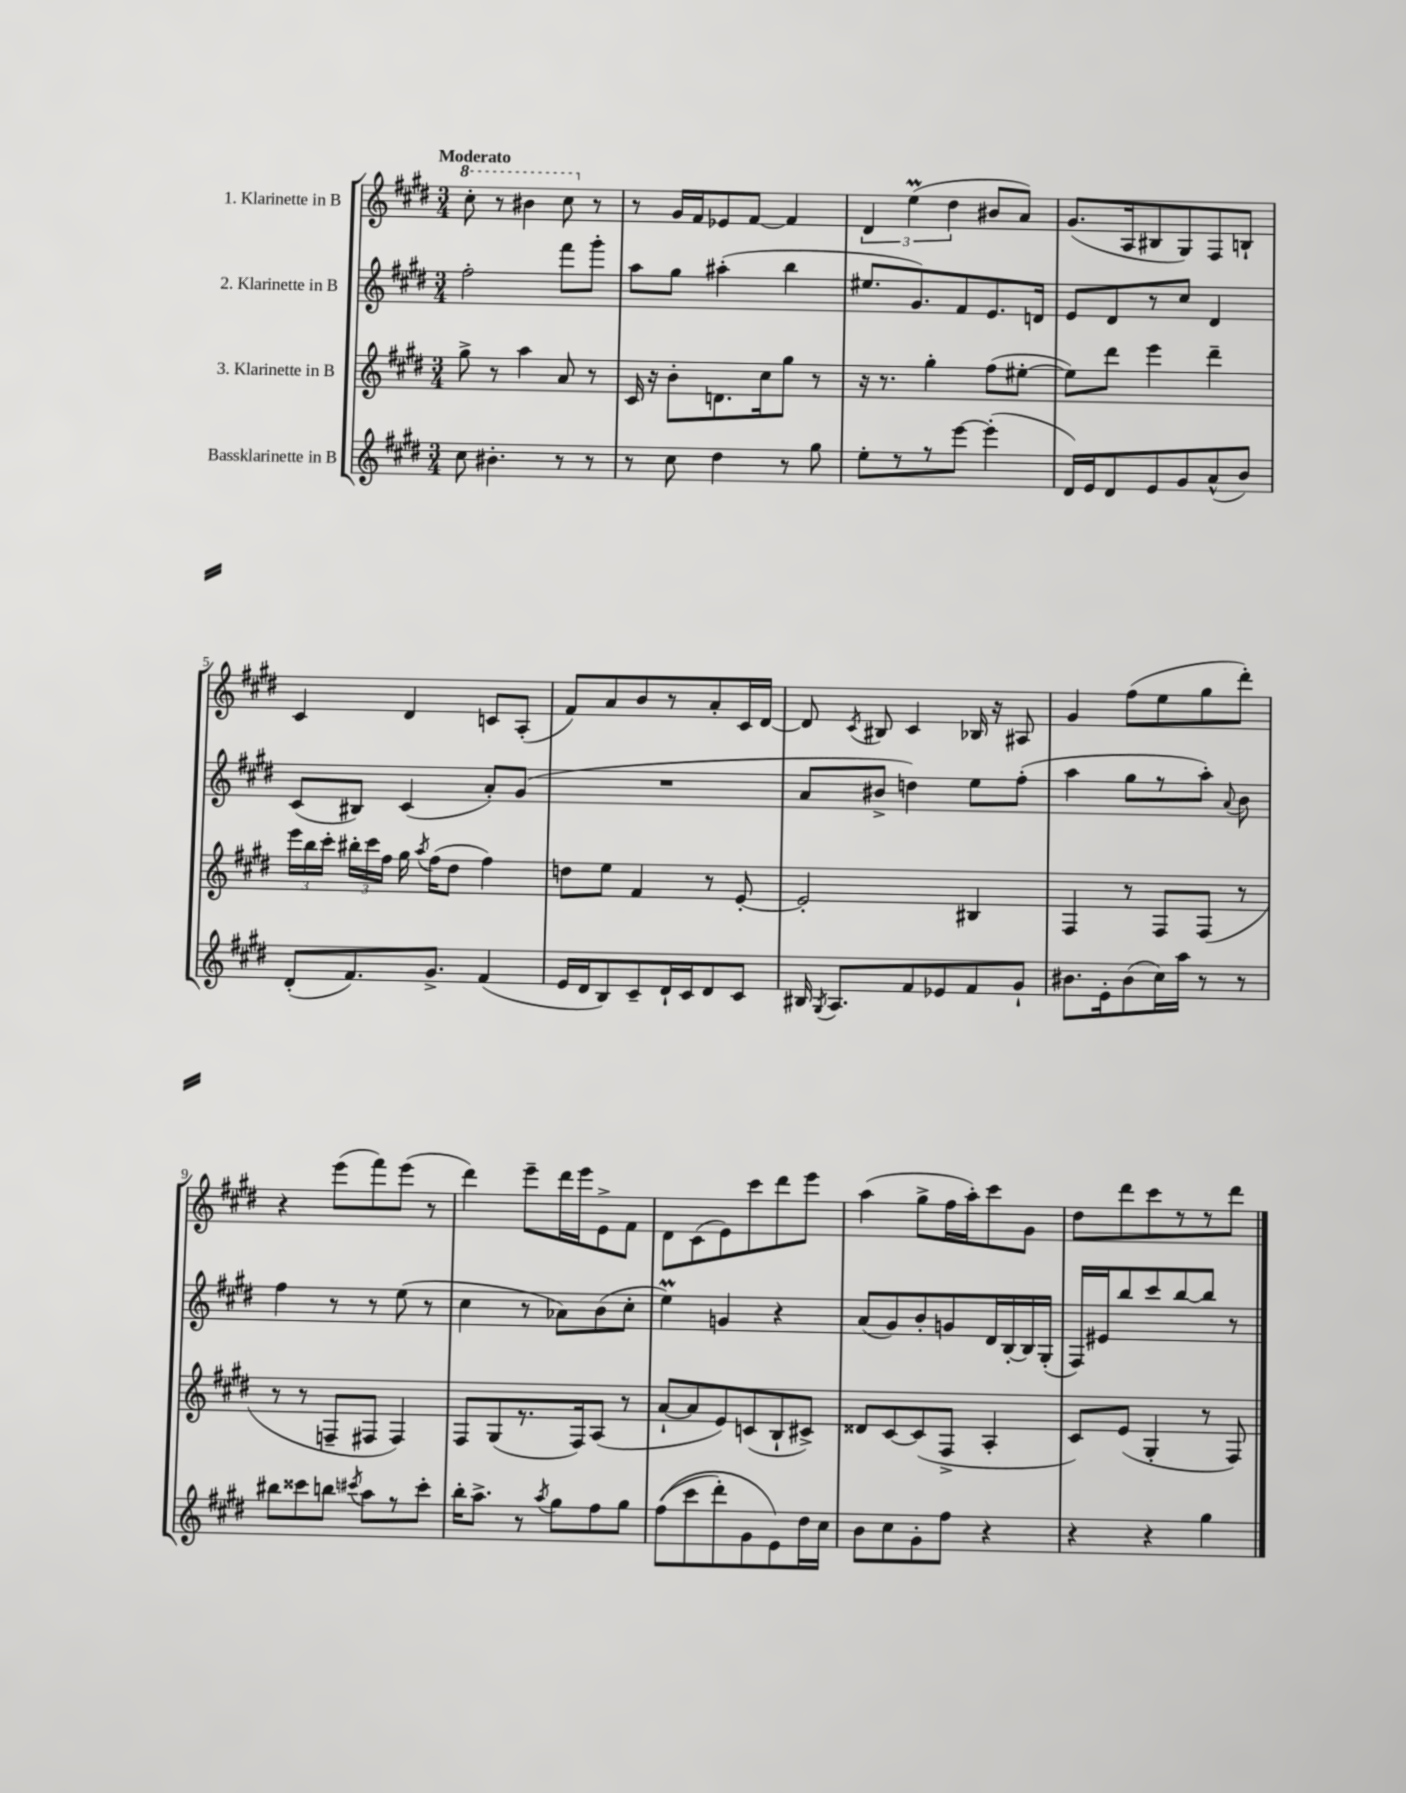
<<
\new StaffGroup <<
\new Staff = "s0" \with { instrumentName = "1. Klarinette in B" } {
    \clef treble \key e \major \numericTimeSignature \time 3/4 \tempo "Moderato"
    \autoBeamOff \ottava #1 cis'''8-. r8 bis''4 cis'''8 \ottava #0 r8 |
    r8 gis'16[ fis'16 ees'8 fis'8]~ fis'4 |
    \tuplet 3/2 { dis'4 e''4\prall( dis''4 } bis'8[ a'8]) |
    gis'8.[( a16 bis8 gis8) fis8 b8]-! |
    cis'4 dis'4 c'8[ a8]-.( |
    fis'8[) a'8 b'8 r8 a'8-. cis'16 dis'16]~ |
    dis'8 \acciaccatura { cis'8 } bis8 cis'4 bes16 r16 ais8 |
    gis'4 fis''8[( e''8 gis''8 dis'''8]-.) |
    r4 e'''8[( fis'''8) e'''8]( r8 |
    dis'''4) e'''8[-- dis'''16 e'''16 e'8-> fis'8] |
    dis'8[ cis'8( e'8) cis'''8 dis'''8 e'''8] |
    a''4( gis''8[-> fis''16 a''16-.) cis'''8 gis'8] |
    dis''8[ dis'''8 cis'''8 r8 r8 dis'''8] \bar "|." |
}
\new Staff = "s1" \with { instrumentName = "2. Klarinette in B" } {
    \clef treble \key e \major \numericTimeSignature \time 3/4
    \autoBeamOff fis''2-. fis'''8[ gis'''8]-. |
    a''8[ gis''8] ais''4-.( b''4 |
    eis''8.[ gis'8.) fis'8 e'8. d'16] |
    e'8[ dis'8 r8 cis''8] dis'4 |
    cis'8[( bis8]) cis'4( a'8[-.) gis'8]( |
    R2. |
    a'8[ bis'8]-> d''4) e''8[ fis''8]-.( |
    a''4 gis''8[ r8 a''8]-.) \appoggiatura { a'8 } b'8 |
    fis''4 r8 r8 e''8( r8 |
    cis''4 r8 aes'8[) b'8( cis''8]-. |
    e''4\prall) g'4 r4 |
    a'8[( gis'8) b'8-. g'8 dis'16 b16~-. b16 gis16]-.( |
    fis16[) eis'16 b''8 cis'''8 b''8~ b''8] r8 \bar "|." |
}
\new Staff = "s2" \with { instrumentName = "3. Klarinette in B" } {
    \clef treble \key e \major \numericTimeSignature \time 3/4
    \autoBeamOff gis''8-> r8 a''4 a'8 r8 |
    cis'16 r16 b'8[-. d'8. cis''16 gis''8] r8 |
    r16 r8. gis''4-. fis''8[( eis''8]~-. |
    eis''8[) dis'''8] e'''4 dis'''4-- |
    \tuplet 3/2 { e'''16[ b''16 cis'''16]-. } \tuplet 3/2 { bis''16[-. cis'''16 fis''16] } gis''16 \acciaccatura { a''8 } fis''16[( dis''8] fis''4) |
    d''8[ e''8] fis'4 r8 e'8~-. |
    e'2-. bis4 |
    fis4 r8 fis8[ fis8]( r8 |
    r8 r8 f8[-- fis8] fis4) |
    fis8[ gis8( r8. fis16) a8]( r8 |
    a'8[~-! a'8 e'8) c'8( b8-! cis'8]->) |
    disis'8[ cis'8~ cis'8( fis8]-> a4-. |
    cis'8[) e'8]( gis4-. r8 fis8) \bar "|." |
}
\new Staff = "s3" \with { instrumentName = "Bassklarinette in B" } {
    \clef treble \key e \major \numericTimeSignature \time 3/4
    \autoBeamOff cis''8 bis'4.-. r8 r8 |
    r8 cis''8 dis''4 r8 gis''8 |
    e''8[-. r8 r8 e'''8]~ e'''4-.( |
    dis'16[) e'16 dis'8 e'8 gis'8 a'8-^( b'8]) |
    dis'8[-.( fis'8.) gis'8.]-> fis'4( |
    e'16[ dis'16 b8) cis'8-- dis'16-! cis'16 dis'8 cis'8] |
    bis16 \acciaccatura { gis8 } a8.[ fis'8 ees'8 fis'8 gis'8]-! |
    bis'8.[ e'16-. bis'8( cis''16) a''16] r8 r8 |
    bis''8[ cisis'''8 b''8] \acciaccatura { cis'''8 } a''8[ r8 cis'''8]-. |
    b''16[-. a''8.]-> r8 \acciaccatura { a''8 } gis''8[ fis''8 gis''8] |
    fis''8[(\( cis'''8 dis'''8-.) gis'8 e'8\) dis''16 cis''16] |
    b'8[ cis''8 gis'8-. fis''8] r4 |
    r4 r4 gis''4 \bar "|." |
}
>>
>>
